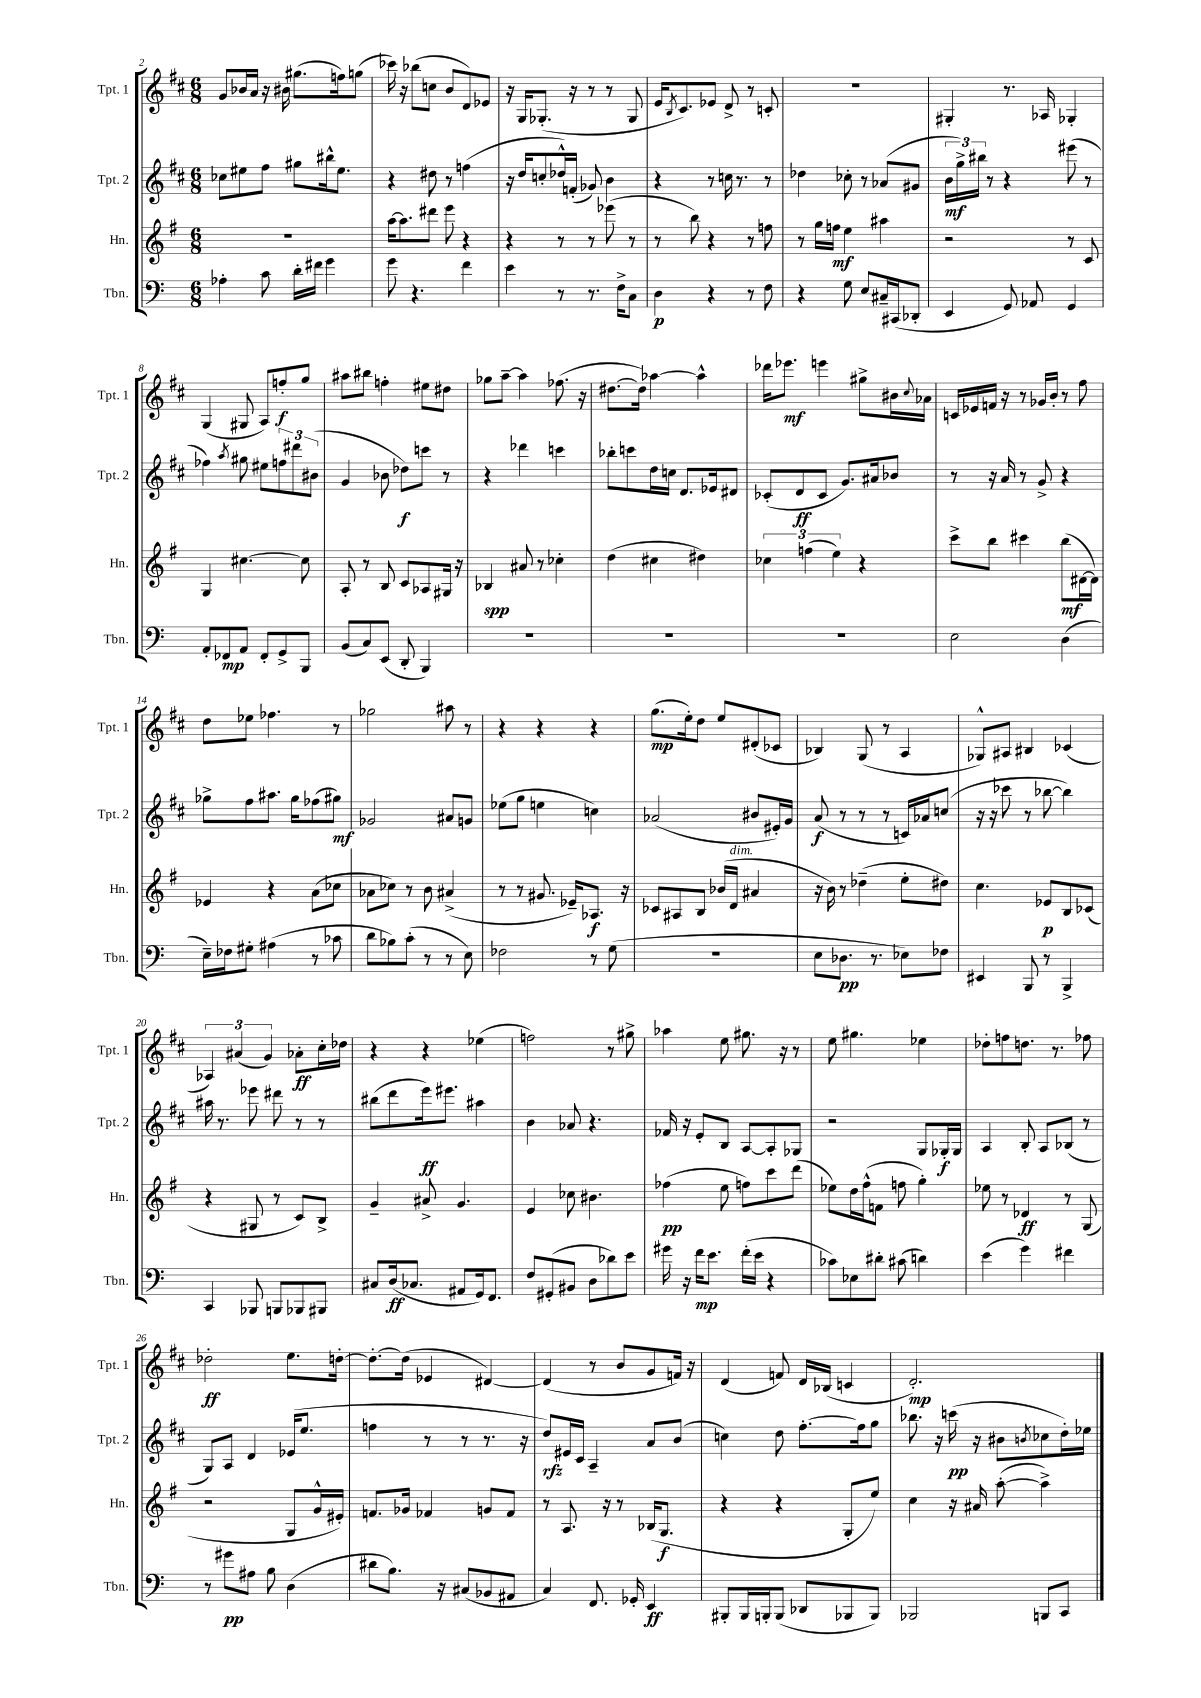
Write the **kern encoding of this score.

**kern	**kern	**kern	**kern
*staff4	*staff3	*staff2	*staff1
*clefF4	*clefG2	*clefG2	*clefG2
*k[]	*k[f#]	*k[f#c#]	*k[f#c#]
*M6/8	*M6/8	*M6/8	*M6/8
4A-'	2.r	8cc-	8g
.	.	8ee#	16b-
.	.	.	16a
8c	.	8ff#	16r
.	.	.	16b#
16d'	.	8gg#	(8.gg#
16f#	.	.	.
4g	.	16bb#^^	.
.	.	8.ee#	16ff)
.	.	.	(8gg
=	=	=	=
8g	[16aa	4r	16ccc-)
.	8.aa]	.	16r
4.r	.	.	(8bb-
.	8ddd#	8dd#	8cc
.	8eee	8r	8b
4f	4r	(4ff	8d)
.	.	.	8e-
=	=	=	=
4e	4r	16r	16r
.	.	16dd	16G
.	.	8cc'	(8.G-'
8r	8r	16dd-^^)	.
.	.	(16f'	16r
8.r	8r	8g-)	8r
.	(8eee-	4b	8r
16F^	.	.	.
8C	8r	.	8G-
=	=	=	=
4D	8r	4r	16e
.	.	.	8qB
.	.	.	8.c#)
.	8bb)	.	.
4r	4r	8r	8e-
.	.	16cc	8d^
.	.	8.r	.
8r	8r	.	8r
8F	8ff	8r	8c'
=	=	=	=
4r	8r	4dd-	2.r
.	16gg	.	.
.	16ff	.	.
8G	4ee	8cc-'	.
8E	.	8r	.
16C#~	4aa#	(8a-	.
(16CC#	.	.	.
8DD-'	.	8g#	.
=	=	=	=
4EE	2r	24b	4G#'
.	.	24gg^)	.
.	.	24bb#	.
.	.	8r	.
8GG)	.	4r	8.r
8AA-	.	.	.
.	.	.	16A-
4GG	8r	(8eee#	4G-'
.	8c	8r	.
=	=	=	=
8AA'	4G	4ff-)	(4G
8FF-	.	.	.
.	.	8qaa	.
8AA	[4.cc#	8gg#	8G#
8FF-'	.	8ee#	8A)
8GG^	.	12ff	8ff'
.	.	12ddd#	.
8BBB	8cc#]	.	8gg
.	.	(12b#	.
=	=	=	=
(8BB	8A'	4g	8aa#
8C)	8r	.	8bb#
(8EE	8B	8b-	4ff'
8DD'	8c	8dd-)	.
4BBB)	8A-	8ccc	8ee#
.	16G#	8r	8dd#
.	16r	.	.
=	=	=	=
2.r	4B-	4r	8gg-
.	.	.	[8aa~
.	8a#	4ddd-	4aa]
.	8r	.	.
.	4cc-'	4ccc	(8.ff-
.	.	.	16r
=	=	=	=
2.r	(4dd	8bb-'	[8.dd#
.	.	8ccc	.
.	.	.	16dd#])
.	4cc#	16dd	[4aa-
.	.	16cc	.
.	.	8.d	.
.	4dd#)	.	4aa-^^]
.	.	16e-	.
.	.	8d#	.
=	=	=	=
2.r	6cc-	(8c-'	16ddd-
.	.	.	8.eee-
.	.	8d	.
.	(6ff	.	.
.	.	8c-	4eee
.	6ee)	.	.
.	.	8.g)	.
.	4r	.	8gg#^
.	.	16a#	.
.	.	8b-	16b#
.	.	.	8qqcc#
.	.	.	16a-
=	=	=	=
2E	8ccc^	8r	16c
.	.	.	16e-
.	8bb	16r	16f
.	.	16a	16r
.	4ccc#	8r	8r
.	.	8g^	16g-
.	.	.	16b'
(4D	(8bb	4r	8r
.	[16d#	.	8ff#
.	16d#])	.	.
=	=	=	=
16E~)	4e-	8gg-^	8dd
16F-	.	.	.
8G#'	.	8ff#	8ee-
(4A#	4r	8.aa#	4.ff-
.	.	16gg-	.
8r	(8a	(8ff-	.
8c-	8cc-	8gg#)	8r
=	=	=	=
8d	8a-	2g-	2gg-
8B-)	8cc-)	.	.
(8c'	8r	.	.
8r	8b	.	.
8r	(4a#^	8a#	8aa#
8E)	.	8g	8r
=	=	=	=
2F-	8r	(8ee-	4r
.	8r	8gg	.
.	8.g#	4ee	4r
.	16e-~)	.	.
8r	8.A-	4cc)	4r
(8G	.	.	.
.	16r	.	.
=	=	=	=
2.r	8c-	(2a-	(8.gg
.	8A#	.	.
.	.	.	16ee')
.	8B	.	8dd
.	(16b-	.	8ee
.	16d	.	.
.	4a#	8b#	(8d#'
.	.	16e#')	8c-
.	.	16g	.
=	=	=	=
8E	16r	(8a	4B-)
.	16b)	.	.
8.D-	8r	8r	.
.	(4dd-~	8r	(8G
8.r	.	.	.
.	.	8r	8r
8E-)	8ee'	16c)	4A
.	.	16a-	.
8F-	8dd#)	(8cc	.
=	=	=	=
4EE#	4.cc	16r	8G-^^)
.	.	16r	.
.	.	8ccc-	8A#
8BBB	.	8r	4B#
8r	8e-	[8bb-	.
4BBB^	8B	4bb-])	(4c-
.	(8c-	.	.
=	=	=	=
4CC	4r	16aa#	6A-)
.	.	8.r	.
.	.	.	(6a#
8BBB-	8G#	8eee-	.
.	.	.	6g)
8BBB	8r	8ddd#	.
8BBB-	8c)	8r	8a-'
8BBB#	8B^	8r	16cc#'
.	.	.	16dd-
=	=	=	=
8C#	4g~	(8bb#	4r
(16D	.	8ddd	.
8.C-	.	.	.
.	8a#^	16eee)	4r
.	.	8.eee#	.
8AA#	4.g	.	.
16GG)	.	4aa#	(4ee-
8.FF	.	.	.
=	=	=	=
8F	4e	4b	2ff)
(8GG#'	.	.	.
8BB#	8cc-	8a-	.
8D	4.b#	4.r	.
8d-)	.	.	8r
8e	.	.	8gg#^
=	=	=	=
16g#	(4ff-	16f-	4aa-
16r	.	16r	.
16f	.	8e'	.
8.e	.	.	.
.	8ee	8B	8ee
(16f'	8ff)	[8A	8.gg#
16e	.	.	.
4r	8ccc	8A']	.
.	.	.	16r
.	(8ddd	8G-	8r
=	=	=	=
8c-)	8ee-)	2r	8ee
8E-	16dd	.	4.gg#
.	(16ff#^^	.	.
8d#'	8f	.	.
(8c#	8ff	.	.
4d)	4gg')	8G	4ee-
.	.	16G-'	.
.	.	16G-	.
=	=	=	=
(4e	8ee-	4A	8dd-'
.	8r	.	8ff
4g)	4d-	8B'	8.dd
.	.	8A	.
.	.	.	8.r
4f#	8r	(8B-	.
.	(8G	8r	8ff-
=	=	=	=
8r	2r	8G)	2dd-'
8g#	.	8A	.
8A#	.	4d	.
8B	.	.	.
(4D	8G	(16e-	8.ee
.	.	8.ee	.
.	16g^^	.	.
.	16e#')	.	[16dd'
=	=	=	=
8d#	8.f	4ff	8.dd'_
8.B)	.	.	.
.	16g-	.	(16dd]
.	4f-	8r	4e-
16r	.	.	.
(8C#	.	8r	.
8BB-	8g	8.r	[4d#)
8AA#	8f-	.	.
.	.	16r	.
=	=	=	=
4C)	8r	8dd)	(4d#]
.	8.A	16e#	.
.	.	16c#	.
8.FF	.	4A~	8r
.	16r	.	.
.	8r	.	8b
16GG-'	.	.	.
4EE	(16B-	8a	8g
.	8.G	.	.
.	.	(8b	16f)
.	.	.	16r
=	=	=	=
8BBB#'	4r	4cc)	(4d
16BBB#	.	.	.
16BBB'	.	.	.
(8BBB	4r	8dd	8f)
8DD-	.	[8.ff#'	16d
.	.	.	(16B-
8BBB-	8G'	.	4c
.	.	16ff#]	.
8BBB-)	8ee)	8gg	.
=	=	=	=
2BBB-	4cc	8.bb-	2.d')
.	.	16r	.
.	16r	(16ccc	.
.	16a#	16r	.
.	([8aa'	8b#	.
.	.	8qb	.
8BBB	4aa^])	8cc-	.
8CC	.	16dd')	.
.	.	16ee-	.
==	==	==	==
*-	*-	*-	*-
